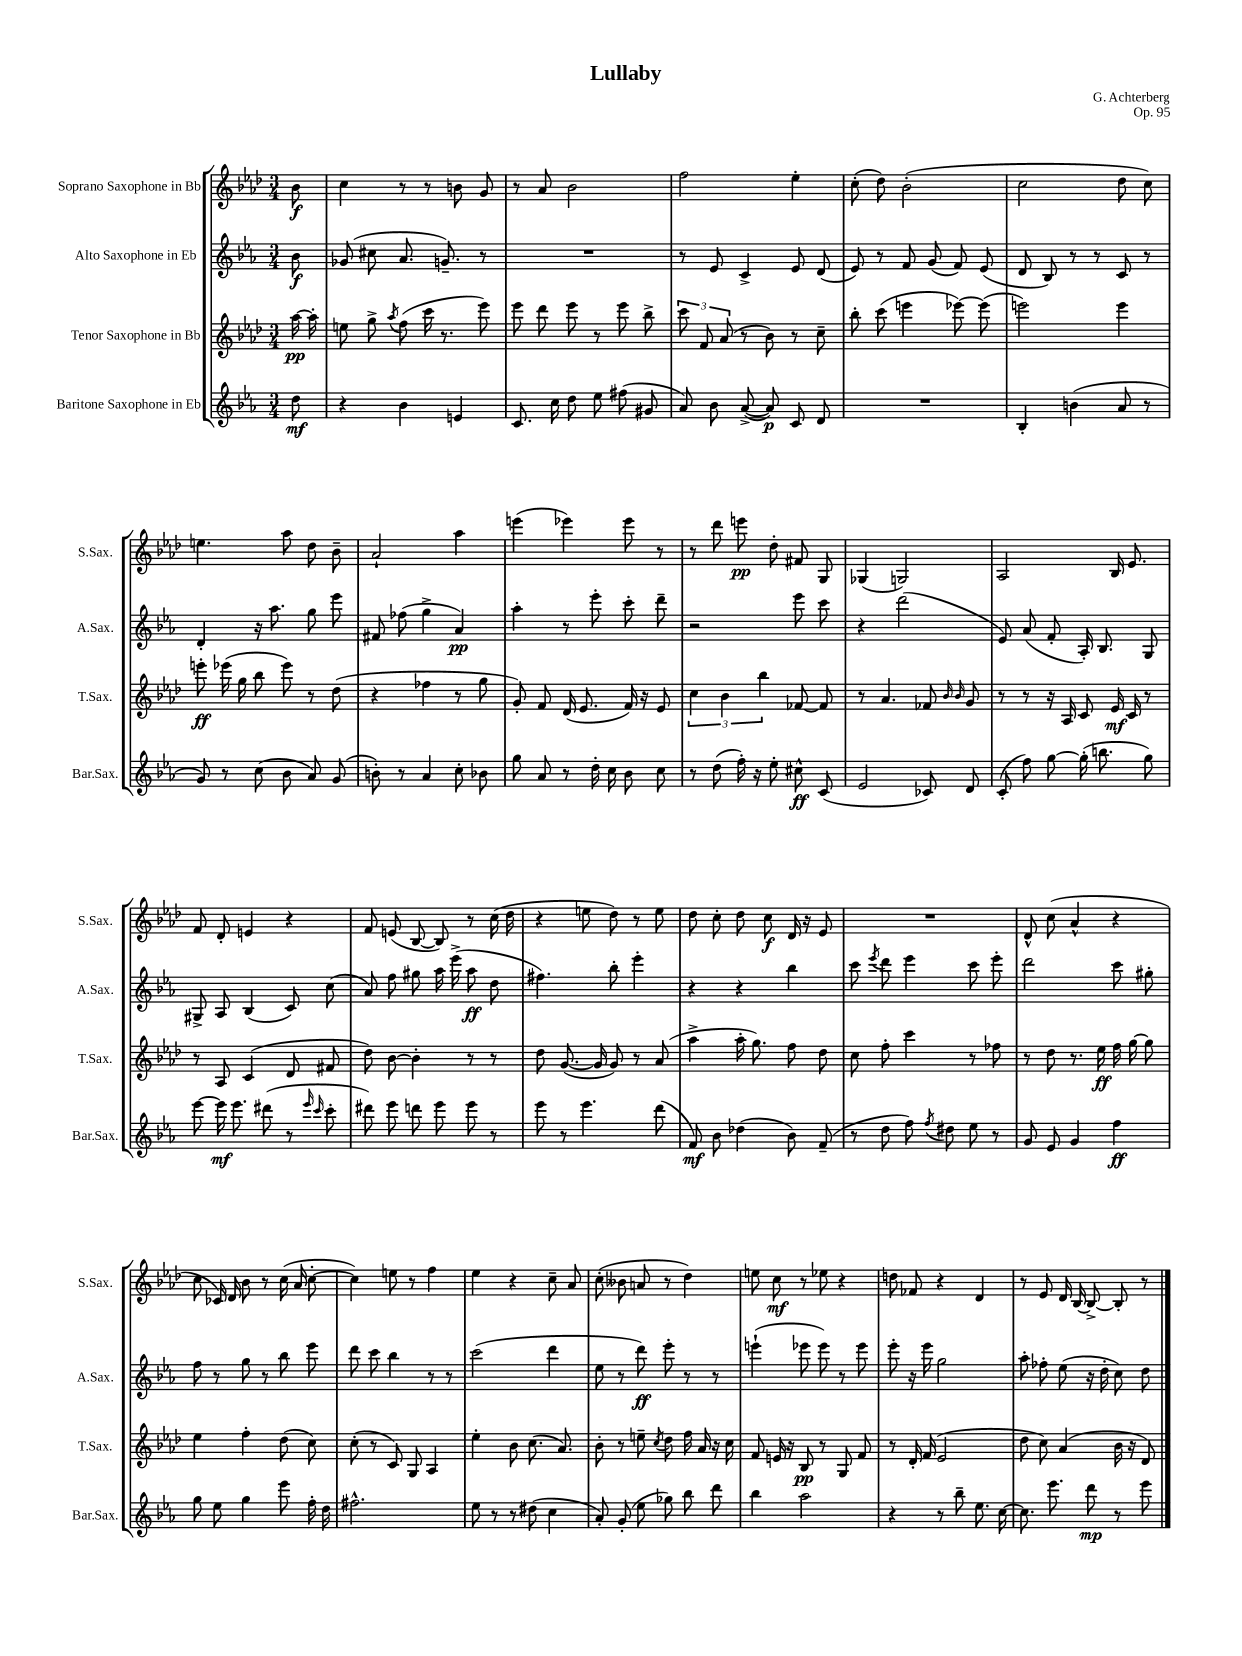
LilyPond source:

\header { title = "Lullaby" composer = "G. Achterberg" opus = "Op. 95" }
<<
\new StaffGroup <<
\new Staff = "s0" \with { instrumentName = "Soprano Saxophone in Bb" shortInstrumentName = "S.Sax." } {
    \clef treble \key aes \major \numericTimeSignature \time 3/4 \partial 8
    \autoBeamOff bes'8\f |
    c''4 r8 r8 b'8 g'8 |
    r8 aes'8 bes'2 |
    f''2 ees''4-. |
    c''8-.( des''8) bes'2-.( |
    c''2 des''8 c''8) |
    e''4. aes''8 des''8 bes'8-- |
    aes'2-! aes''4 |
    e'''4( ees'''4) ees'''8 r8 |
    r8 des'''8 e'''8\pp des''8-. fis'8 g8 |
    ges4( g2) |
    aes2 bes16 ees'8. |
    f'8 des'8-. e'4 r4 |
    f'8 e'8( bes8~ bes8) r8 c''16( des''16 |
    r4 e''8 des''8) r8 e''8 |
    des''8 c''8-. des''8 c''8\f des'16 r16 ees'8 |
    R2. |
    des'8-^ c''8( aes'4-^ r4 |
    c''8 ces'16) des'16 bes'8 r8 c''16( aes'16 c''8~-. |
    c''4) e''8 r8 f''4 |
    ees''4 r4 c''8-- aes'8 |
    c''8-.( beses'8 a'8 r8 des''4) |
    e''8 c''8\mf r8 ees''8 r4 |
    d''8 fes'8 r4 des'4 |
    r8 ees'8 des'16 bes16~ bes8~-> bes8-. r8 \bar "|." |
}
\new Staff = "s1" \with { instrumentName = "Alto Saxophone in Eb" shortInstrumentName = "A.Sax." } {
    \clef treble \key ees \major \numericTimeSignature \time 3/4 \partial 8
    \autoBeamOff bes'8\f |
    ges'8( cis''8 aes'8. g'8.--) r8 |
    R2. |
    r8 ees'8 c'4-> ees'8 d'8( |
    ees'8) r8 f'8 g'8( f'8) ees'8( |
    d'8 bes8) r8 r8 c'8 r8 |
    d'4-. r16 aes''8. g''8 ees'''8 |
    fis'8 fes''8( g''4-> aes'4\pp) |
    aes''4-. r8 ees'''8-. c'''8-. d'''8-- |
    r2 ees'''8 c'''8 |
    r4 d'''2( |
    ees'8) aes'8( f'8-. aes16-.) bes8. g8 |
    gis8-> aes8 bes4( c'8) c''8( |
    aes'8) f''8 gis''8 aes''16 ees'''16->( aes''8\ff d''8 |
    fis''4.) bes''8-. ees'''4-. |
    r4 r4 bes''4 |
    c'''8 \acciaccatura { ees'''8 } d'''8 ees'''4 c'''8 ees'''8-. |
    d'''2 c'''8 gis''8-. |
    f''8 r8 g''8 r8 bes''8 ees'''8 |
    d'''8 c'''8 bes''4 r8 r8 |
    c'''2( d'''4 |
    ees''8 r8 d'''8\ff) ees'''8-. r8 r8 |
    e'''4-!( ees'''8 ees'''8) r8 ees'''8 |
    ees'''8-. r16 ees'''16 g''2 |
    aes''8-. fes''8-. ees''8( r16 d''16-. c''8) d''8 \bar "|." |
}
\new Staff = "s2" \with { instrumentName = "Tenor Saxophone in Bb" shortInstrumentName = "T.Sax." } {
    \clef treble \key aes \major \numericTimeSignature \time 3/4 \partial 8
    \autoBeamOff aes''16~\pp aes''16-. |
    e''8 g''8-> \acciaccatura { aes''8 } f''8( c'''16 r8. ees'''8) |
    ees'''8 des'''8 ees'''8 r8 ees'''8 bes''8-> |
    \tuplet 3/2 { c'''8 f'8 aes'8( } r8 bes'8) r8 c''8-- |
    bes''8-. c'''8( e'''4 ees'''8~) ees'''8( |
    e'''2) e'''4 |
    e'''8-.\ff ees'''16( g''16 bes''8 ees'''8) r8 des''8( |
    r4 fes''4 r8 g''8 |
    g'8-.) f'8 des'16( ees'8. f'16) r16 ees'8 |
    \tuplet 3/2 { c''4 bes'4 bes''4 } fes'8~ fes'8 |
    r8 aes'4. fes'8 \grace { bes'16 bes'16 } g'8 |
    r8 r8 r16 aes16 c'8 ees'16\mf c'16 r8 |
    r8 aes8 c'4( des'8 fis'8 |
    des''8) bes'8~ bes'4-. r8 r8 |
    des''8 g'8.~( g'16 g'8) r8 aes'8( |
    aes''4-> aes''16-. g''8.) f''8 des''8 |
    c''8 f''8-. c'''4 r8 fes''8 |
    r8 des''8 r8. ees''16\ff f''16 g''16~ g''8 |
    ees''4 f''4-. des''8( c''8) |
    c''8-.( r8 c'8) g8 aes4 |
    ees''4-. bes'8 c''8.( aes'8.) |
    bes'8-. r8 e''8-- \acciaccatura { c''8 } des''8 f''16 aes'16 r16 c''16 |
    f'8 e'16 r16 bes8\pp r8 g8 f'8 |
    r8 des'16-. f'16( ees'2 |
    des''8 c''8) aes'4( bes'16 r16 des'8) \bar "|." |
}
\new Staff = "s3" \with { instrumentName = "Baritone Saxophone in Eb" shortInstrumentName = "Bar.Sax." } {
    \clef treble \key ees \major \numericTimeSignature \time 3/4 \partial 8
    \autoBeamOff d''8\mf |
    r4 bes'4 e'4 |
    c'8. c''16 d''8 ees''8 fis''8( gis'8 |
    aes'8) bes'8 aes'8~->( aes'8\p) c'8 d'8 |
    R2. |
    bes4-. b'4( aes'8 r8 |
    g'8) r8 c''8( bes'8 aes'8) g'8( |
    b'8-.) r8 aes'4 c''8-. bes'8 |
    g''8 aes'8 r8 d''16-. c''16 bes'8 c''8 |
    r8 d''8( f''16-.) r16 ees''8-. cis''8-^\ff c'8( |
    ees'2 ces'8) d'8 |
    c'8-.( f''8) g''8~ g''16-.( b''8. g''8) |
    ees'''8~ ees'''16\mf ees'''8. dis'''8( r8 \grace { ees'''16 c'''16 } c'''8-. |
    dis'''8) ees'''8 d'''8 ees'''8 ees'''8 r8 |
    ees'''8 r8 ees'''4. d'''8( |
    f'8\mf) bes'8 des''4( bes'8) f'8--( |
    r8 d''8 f''8) \acciaccatura { f''8 } dis''8 ees''8 r8 |
    g'8 ees'8 g'4 f''4\ff |
    g''8 ees''8 g''4 ees'''8 f''16-. d''16 |
    fis''2.-^ |
    ees''8 r8 r8 dis''8( c''4 |
    aes'8-.) g'8-.( ees''8 ges''8) bes''8 d'''8 |
    bes''4 aes''2 |
    r4 r8 bes''8-- ees''8. c''16~ |
    c''8. ees'''8. d'''8\mp r8 ees'''8 \bar "|." |
}
>>
>>
\layout { \context { \Score \remove "Bar_number_engraver" } }
